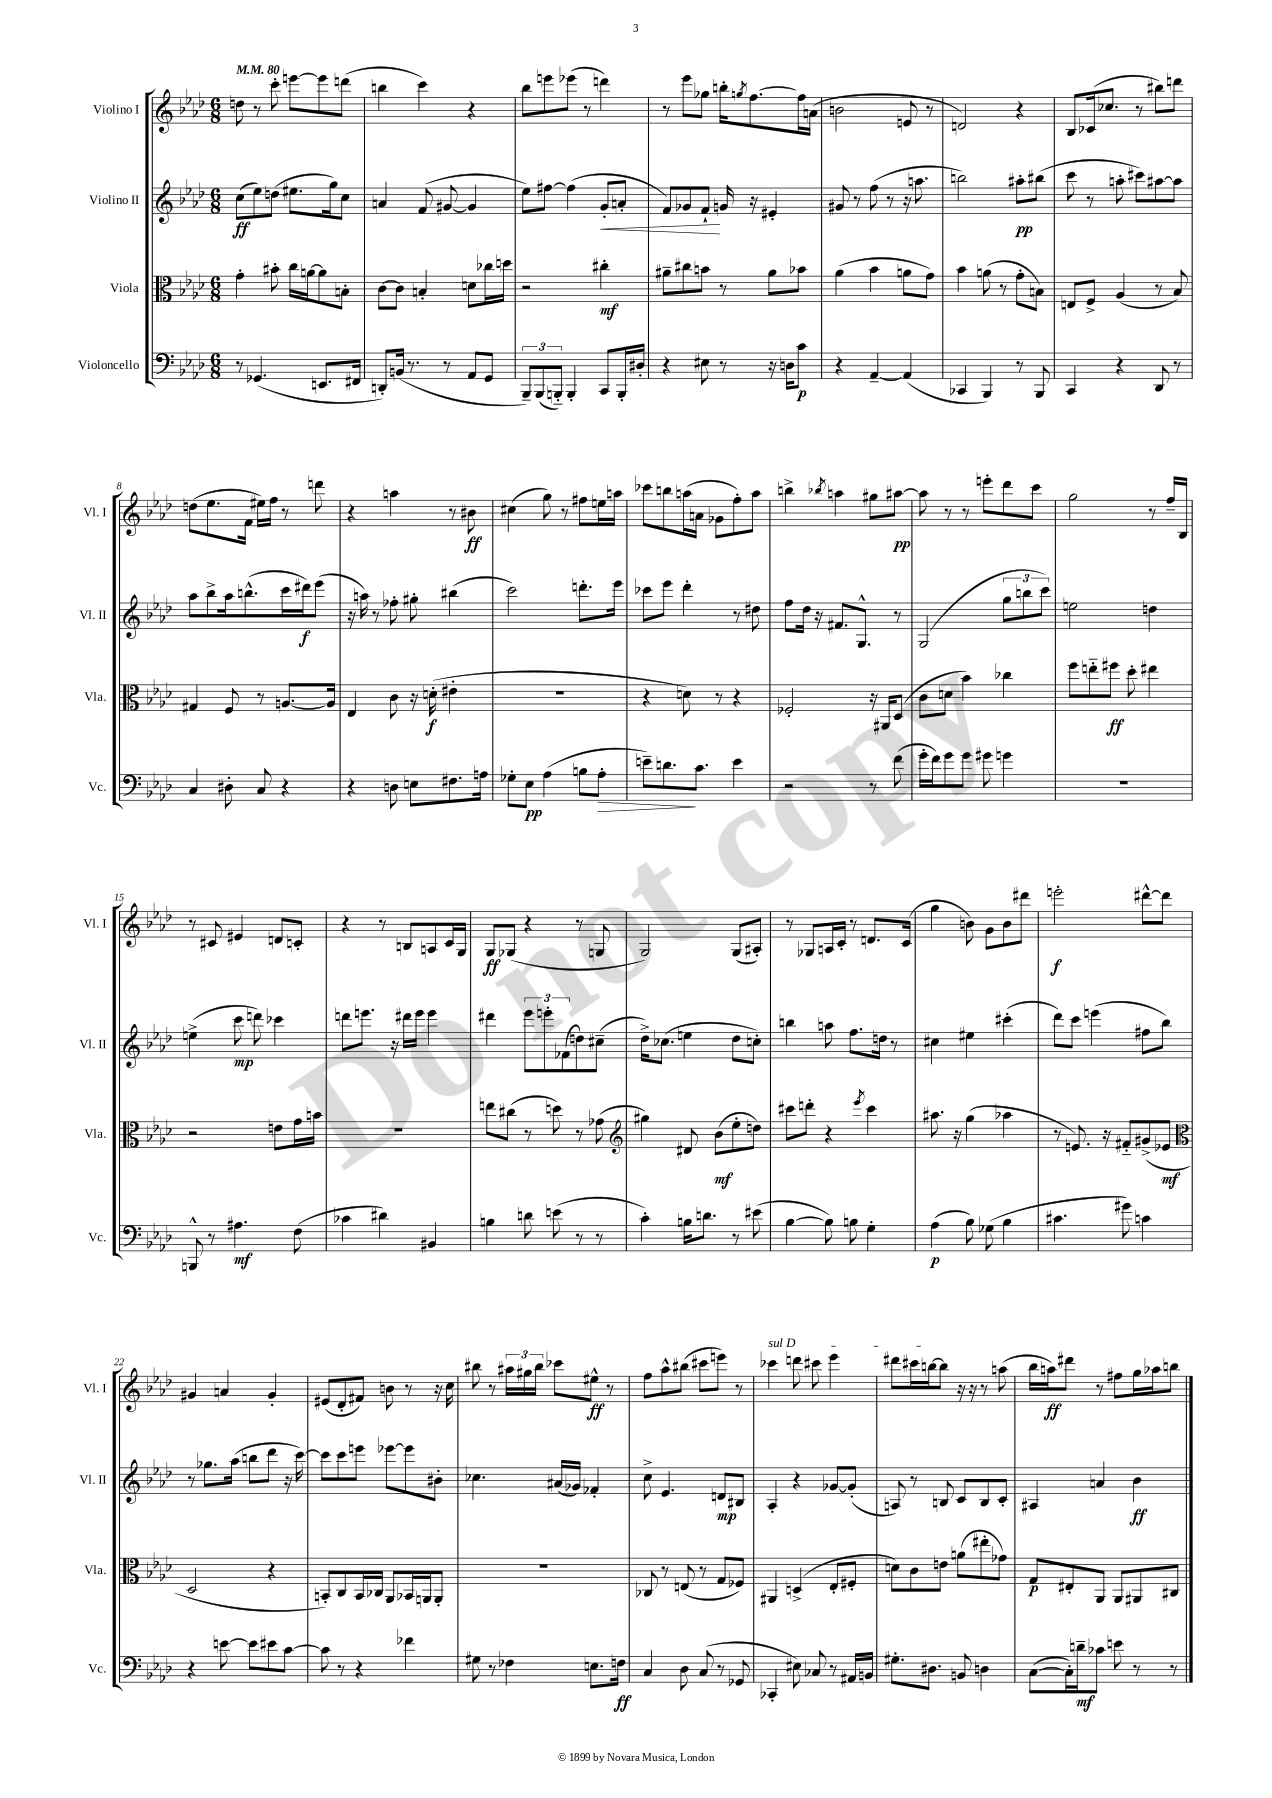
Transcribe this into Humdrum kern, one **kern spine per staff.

**kern	**dynam	**kern	**dynam	**kern	**dynam	**kern	**dynam
*part4	*part4	*part3	*part3	*part2	*part2	*part1	*part1
*staff4	*staff4	*staff3	*staff3	*staff2	*staff2	*staff1	*staff1
*I"Violoncello	*	*I"Viola	*	*I"Violino II	*	*I"Violino I	*
*I'Vc.	*	*I'Vla.	*	*I'Vl. II	*	*I'Vl. I	*
*clefF4	*	*clefC3	*	*clefG2	*	*clefG2	*
*k[b-e-a-d-]	*	*k[b-e-a-d-]	*	*k[b-e-a-d-]	*	*k[b-e-a-d-]	*
*M6/8	*	*M6/8	*	*M6/8	*	*M6/8	*
*MM80	*	*MM80	*	*MM80	*	*MM80	*
=1	=1	=1	=1	=1	=1	=1	=1
8r	.	4g'\	.	(8cc\L	ff	8ddn\	.
(4.GG-X/	.	.	.	8ee-\)	.	8r	.
.	.	8b#X'\	.	(8ddn\J	.	8ccc'\	.
.	.	16cc\LL	.	8.ee#X\L	.	[8eeen\L	.
.	.	[16an\J	.	.	.	.	.
8.EEn/L	.	8a\]	.	.	.	8eee\]	.
.	.	.	.	16gg\k)	.	.	.
.	.	8Bn'\J	.	8cc\J	.	(8dddn\J	.
16FF#X/Jk	.	.	.	.	.	.	.
=2	=2	=2	=2	=2	=2	=2	=2
8DDn'/L)	.	[8c\L	.	4an/	.	4bbn\	.
(16BBn/Jk	.	8c\J]	.	.	.	.	.
8.r	.	.	.	.	.	.	.
.	.	4Bn'/	.	(8f/	.	4ccc\)	.
8r	.	.	.	[8g#X/	.	.	.
8AA-/L	.	8dn\L	.	4g#/]	.	4r	.
8GG/J	.	16cc-X\L	.	.	.	.	.
.	.	16ddn\JJ	.	.	.	.	.
=3	=3	=3	=3	=3	=3	=3	=3
12BBB-~/L)	.	2r	.	8ee-\L)	.	8bb-\L	.
(12BBB-/	.	.	.	.	.	.	.
.	.	.	.	[8ff#X\J	.	8eeen\	.
12BBBn/J)	.	.	.	.	.	.	.
4BBB'/	.	.	.	(4ff#\]	.	(8eee-X\J	.
.	.	.	.	.	.	8r	.
!	!	!	!	!	!LO:HP:b	!	!
8CC/L	.	4cc#X'\	mf	8g'/L	<	4dddn\)	.
16BBB'/L	.	.	.	8an'/J	.	.	.
16D#X'/JJ	.	.	.	.	.	.	.
=4	=4	=4	=4	=4	=4	=4	=4
4r	.	8a#X~\L	.	8f/L)	.	8r	.
.	.	8cc#X\	.	8g-X/	.	8eee-\L	.
8E#X\	.	8bn\J	.	8f`/J	.	8gg-X\J	.
8r	.	8r	.	16gn/	[	16bbn'\KL	.
.	.	.	.	.	.	8qggn/	.
.	.	.	.	16r	.	[8.ff\	.
16r	.	8a#\L	.	4e#X'/	.	.	.
16Dn\KL	.	.	.	.	.	.	.
8c\J	p	8b-X\J	.	.	.	16ff\L]	.
.	.	.	.	.	.	(16an\JJ	.
=5	=5	=5	=5	=5	=5	=5	=5
4r	.	(4a-\	.	8g#X/	.	2bn\	.
.	.	.	.	8r	.	.	.
[4AA-~/	.	4b-\	.	(8ff\	.	.	.
.	.	.	.	8r	.	.	.
(4AA-/]	.	8an\L	.	16r	.	8en/	.
.	.	.	.	8.aan\	.	.	.
.	.	8g\J)	.	.	.	8r	.
=6	=6	=6	=6	=6	=6	=6	=6
4CC-X/	.	4b-\	.	2bbn\)	.	2dn/)	.
4BBB-/)	.	(8an\	.	.	.	.	.
.	.	8r	.	.	.	.	.
8r	.	8g'\L	.	8aa#X'\L	pp	4r	.
8BBB-/	.	8Bn\J)	.	(8bb#X\J	.	.	.
=7	=7	=7	=7	=7	=7	=7	=7
4CC/	.	8En/L	.	8ccc\	.	8B-/L	.
.	.	8F^/J	.	8r	.	(16c-X/k	.
.	.	.	.	.	.	8.cc-X/J	.
4r	.	(4A-/	.	8aan'\	.	.	.
.	.	.	.	8ccc#X\L)	.	8r	.
8DD-/	.	8r	.	[8aa#X\	.	8bb#X\L)	.
8r	.	8B-/)	.	8aa#\J]	.	8dddn\J	.
!!LO:LB:g=z
=8	=8	=8	=8	=8	=8	=8	=8
4C/	.	4G#X/	.	8aa-\L	.	(8ddn\L	.
.	.	.	.	8bb-^\	.	8.ee-\	.
8D#X'\	.	8F/	.	16aa-\k	.	.	.
.	.	.	.	(8.bbn^^\	.	16f\Jk	.
8C/	.	8r	.	.	.	16ee#X\LL)	.
.	.	.	.	.	.	16ff\JJ	.
4r	.	[8.An/L	.	16ccc\L	.	8r	.
.	.	.	.	16ddd#X\J)	f	.	.
.	.	.	.	(8eee-\J	.	8dddn\	.
.	.	16A/Jk]	.	.	.	.	.
=9	=9	=9	=9	=9	=9	=9	=9
4r	.	4E-/	.	16r	.	4r	.
.	.	.	.	16aan\)	.	.	.
.	.	.	.	8r	.	.	.
8Dn\	.	8c\	.	8ff-X'\	.	4aan\	.
8En\L	.	16r	.	8gg#X'\	.	.	.
.	.	(16dn'\	f	.	.	.	.
8.F#X\	.	4e#X'\	.	(4bb#X\	.	8r	.
.	.	.	.	.	.	8b#X\	ff
16An\Jk	.	.	.	.	.	.	.
=10	=10	=10	=10	=10	=10	=10	=10
8G-X'\L	.	2.r	.	2ccc\)	.	(4cc#X\	.
8E-\J	pp	.	.	.	.	.	.
(4A-\	.	.	.	.	.	8gg\)	.
.	.	.	.	.	.	8r	.
8Bn\L	.	.	.	8.dddn'\L	.	8ff#X\L	.
!	!LO:HP:b	!	!	!	!	!	!
8A-'\J	>	.	.	.	.	16een\L	.
.	.	.	.	16eee-\Jk	.	16aan\JJ	.
=11	=11	=11	=11	=11	=11	=11	=11
8en~\L)	.	4r	.	8ccc-X\L	.	8ccc-X\L	.
8.dn\	.	.	.	8eee-\J	.	8bbn\	.
.	.	8dn\)	.	4ddd-'\	.	(16aan\L	.
8.c\J	]	.	.	.	.	16an\JJ	.
.	.	8r	.	.	.	8g-X\L	.
4e\	.	4r	.	8r	.	8ff'\)	.
.	.	.	.	8dd#X\	.	8aa\J	.
=12	=12	=12	=12	=12	=12	=12	=12
2r	.	2F-X'/	.	8ff\L	.	4bbn^\	.
.	.	.	.	16dd-\Jk	.	.	.
.	.	.	.	16r	.	.	.
.	.	.	.	.	.	8qbb-X/	.
.	.	.	.	8.f#X/L	.	4aan\	.
.	.	.	.	8.G^^/J	.	.	.
8r	.	16r	.	.	.	8gg#X\L	.
.	.	16AA#X/KL	.	.	.	.	.
(8f\	.	(8D-/J	.	8r	.	[8aa#X\J	pp
=13	=13	=13	=13	=13	=13	=13	=13
16g'\LL	.	8c\L	.	(2G/	.	8aa#\]	.
16f\J)	.	.	.	.	.	.	.
8g\	.	8dn\J	.	.	.	8r	.
8g\J	.	4b-\)	.	.	.	8r	.
8g#X\	.	.	.	.	.	8eeen'\L	.
4gn\	.	4cc-X\	.	12gg\L	.	8ddd-\	.
.	.	.	.	12bbn\	.	.	.
.	.	.	.	.	.	8ccc\J	.
.	.	.	.	12ccc\J)	.	.	.
=14	=14	=14	=14	=14	=14	=14	=14
2.r	.	8ff\L	.	2een\	.	2gg\	.
.	.	8een\	.	.	.	.	.
.	.	8ff#X\J	ff	.	.	.	.
.	.	8dd-'\	.	.	.	.	.
.	.	4ee#X\	.	4ddn\	.	8r	.
.	.	.	.	.	.	16ff~/LL	.
.	.	.	.	.	.	16B-/JJ	.
!!LO:LB:g=z
=15	=15	=15	=15	=15	=15	=15	=15
8BBBn^^/	.	2r	.	(4een^\	.	8r	.
8r	.	.	.	.	.	8c#X/	.
4.A#X\	mf	.	.	8ccc\	mp	4e#X/	.
.	.	.	.	8dddn\)	.	.	.
.	.	8en\L	.	4ccc-X\	.	8dn/L	.
(8F\	.	16g\L	.	.	.	8cn'/J	.
.	.	16bn\JJ	.	.	.	.	.
=16	=16	=16	=16	=16	=16	=16	=16
4c-X\	.	2.r	.	8dddn\L	.	4r	.
.	.	.	.	8.eeen\J	.	.	.
4d#X\)	.	.	.	.	.	8r	.
.	.	.	.	16r	.	.	.
.	.	.	.	16ddd#X\LL	.	8Bn/L	.
.	.	.	.	16eee\JJ	.	.	.
4BB#X/	.	.	.	4eee\	.	8An/	.
.	.	.	.	.	.	16c/L	.
.	.	.	.	.	.	16G/JJ	.
=17	=17	=17	=17	=17	=17	=17	=17
4Bn\	.	8een\L	.	4ddd#X\	.	8G/L	ff
.	.	(8cc#X\J	.	.	.	(8G-X/J	.
8dn\	.	8r	.	12eee-\L	.	4r	.
.	.	.	.	12eeen'\	.	.	.
(8en\	.	8ddn\)	.	.	.	.	.
.	.	.	.	(12f-X\	.	.	.
8r	.	8r	.	8ddn\)	.	8r	.
8r	.	(8g-X\	.	(8cc#X~\J	.	8Gn/	.
=18	=18	=18	=18	=18	=18	=18	=18
*	*	*clefG2	*	*	*	*	*
4c'\)	.	4gg#X\)	.	16dd-^\KL)	.	2G/)	.
.	.	.	.	(8.cc-X\J	.	.	.
16Bn\KL	.	8d#X/	.	4een\	.	.	.
8.dn\J	.	.	.	.	.	.	.
.	.	(8b-\L	mf	.	.	.	.
8r	.	8ee-'\	.	8dd-\L	.	(8G/L	.
(8e#X\	.	8ddn\J)	.	8ccn'\J)	.	8A#X'/J)	.
=19	=19	=19	=19	=19	=19	=19	=19
[4B-\	.	8ccc#X\L	.	4bbn\	.	8r	.
.	.	8dddn'\J	.	.	.	8G-X/L	.
8B-\])	.	4r	.	8aan\	.	16An/L	.
.	.	.	.	.	.	16c'/JJ	.
8Bn\	.	.	.	8.ff\L	.	8r	.
.	.	8qeee-/	.	.	.	.	.
4G'\	.	4ccc#\	.	.	.	8.dn/L	.
.	.	.	.	16ddn\Jk	.	.	.
.	.	.	.	8r	.	.	.
.	.	.	.	.	.	(16c/Jk	.
=20	=20	=20	=20	=20	=20	=20	=20
(4A-\	p	8.aa#X\	.	4cc#X\	.	4gg\	.
.	.	16r	.	.	.	.	.
8B-\)	.	(4gg\	.	4ee#X\	.	8bn\)	.
(8G-X\	.	.	.	.	.	8g\L	.
4B-\	.	4aa-X\	.	(4ccc#X'\	.	8b\	.
.	.	.	.	.	.	8ddd#X\J	.
=21	=21	=21	=21	=21	=21	=21	=21
4.c#X\	.	8r	.	8ddd-\L)	.	2eeen'\	f
.	.	8.en/)	.	8ccc\J	.	.	.
.	.	.	.	(4eeen\	.	.	.
.	.	16r	.	.	.	.	.
8g#X\)	.	8f#X/L	.	.	.	.	.
4cn\	.	(8g#X^/	.	8ff#X\L	.	[8ddd#X^^\L	.
.	.	8e-X/J	mf	8bb-\J)	.	8ddd#\J]	.
!!LO:LB:g=z
=22	=22	=22	=22	=22	=22	=22	=22
*	*	*clefC3	*	*	*	*	*
4r	.	2D-/	.	8r	.	4g#X/	.
.	.	.	.	8.gg-X\L	.	.	.
[8en\	.	.	.	.	.	4an/	.
.	.	.	.	(16aa-\Jk	.	.	.
8e\L]	.	.	.	8bbn\L	.	.	.
8e#X\	.	4r	.	8ddd-\J	.	4g#'/	.
[8c\J	.	.	.	16r	.	.	.
.	.	.	.	[16ccc\)	.	.	.
=23	=23	=23	=23	=23	=23	=23	=23
8c\]	.	8BBn'/L)	.	8ccc\L]	.	(8e#X/L	.
8r	.	8C/	.	8ccc\	.	8d-'/	.
4r	.	16BB/L	.	8eeen\J	.	8f#X/J)	.
.	.	16C-X/JJ	.	.	.	.	.
.	.	8AA-/L	.	[8eee-X\L	.	8bn\	.
4f-X\	.	16BB-X/L	.	8eee-\]	.	8r	.
.	.	16AAn/J	.	.	.	.	.
.	.	8AA'/J	.	8b#X'\J	.	16r	.
.	.	.	.	.	.	16cc\	.
=24	=24	=24	=24	=24	=24	=24	=24
8G#X\	.	2.r	.	4.cc-X\	.	8bb#X\	.
8r	.	.	.	.	.	8r	.
4F-X\	.	.	.	.	.	24aa#X\LL	.
.	.	.	.	.	.	24gg#X\	.
.	.	.	.	.	.	24bb#\JJ	.
.	.	.	.	(16a#X/LL	.	8ccc-X\L	.
.	.	.	.	16g-X/JJ)	.	.	.
8.En\L	.	.	.	4f-X'/	.	8ee#X^^\J	ff
.	.	.	.	.	.	8r	.
16Fn\Jk	ff	.	.	.	.	.	.
=25	=25	=25	=25	=25	=25	=25	=25
4C/	.	8C-X/	.	8cc^\	.	8ff\L	.
.	.	8r	.	4.e-/	.	8aa-^^\	.
8D-\	.	(8En/	.	.	.	(8bb#X\J	.
(8C/	.	8r	.	.	.	8ccc#X\L	.
8r	.	8G/L	.	8dn/L	mp	8eeen\J)	.
8GG-X/	.	8F-X/J)	.	8B#X/J	.	8r	.
=26	=26	=26	=26	=26	=26	=26	=26
!	!	!	!	!	!	!LO:TX:a:i:t=sul D	!
4CC-X'/	.	4AA#X/	.	4A-'/	.	4ccc-X\	.
8E#X\)	.	(4Dn^/	.	4r	.	8dddn\	.
8C-X/	.	.	.	.	.	8ccc#X\	.
8r	.	8E-'/L	.	[8g-X/L	.	4eee-\	.
16AA#X/LL	.	8F#X'/J	.	(8g-'/J]	.	.	.
16BBn/JJ	.	.	.	.	.	.	.
=27	=27	=27	=27	=27	=27	=27	=27
8.G#X'\L	.	8dn\L)	.	8An/)	.	8ddd#X\L	.
.	.	8c\	.	8r	.	16ccc#X\L	.
8.D#X\J	.	.	.	.	.	[16bbn\J	.
.	.	8en\J	.	8Bn/	.	8bb\J]	.
8BBn/	.	(8an\L	.	8c/L	.	16r	.
.	.	.	.	.	.	16r	.
4Dn\	.	8ee#X'\	.	8B/	.	8r	.
.	.	8g-X\J)	.	8c'/J	.	(8aan\	.
=28	=28	=28	=28	=28	=28	=28	=28
([8C\L	.	8G/L	p	4A#X/	.	16bb-\LL	.
.	.	.	.	.	.	16aan\J)	ff
16C'\L])	.	8E#X'/	.	.	.	8ddd#X\J	.
16dn~\J	mf	.	.	.	.	.	.
8c-X\J	.	8AA-/J	.	4an/	.	8r	.
8en\	.	8AA-/L	.	.	.	8ff#X\L	.
8r	.	8AA#X/	.	4b-\	ff	16gg\L	.
.	.	.	.	.	.	16aa-X\J	.
8r	.	8C#X/J	.	.	.	8bbn\J	.
==	==	==	==	==	==	==	==
*-	*-	*-	*-	*-	*-	*-	*-
